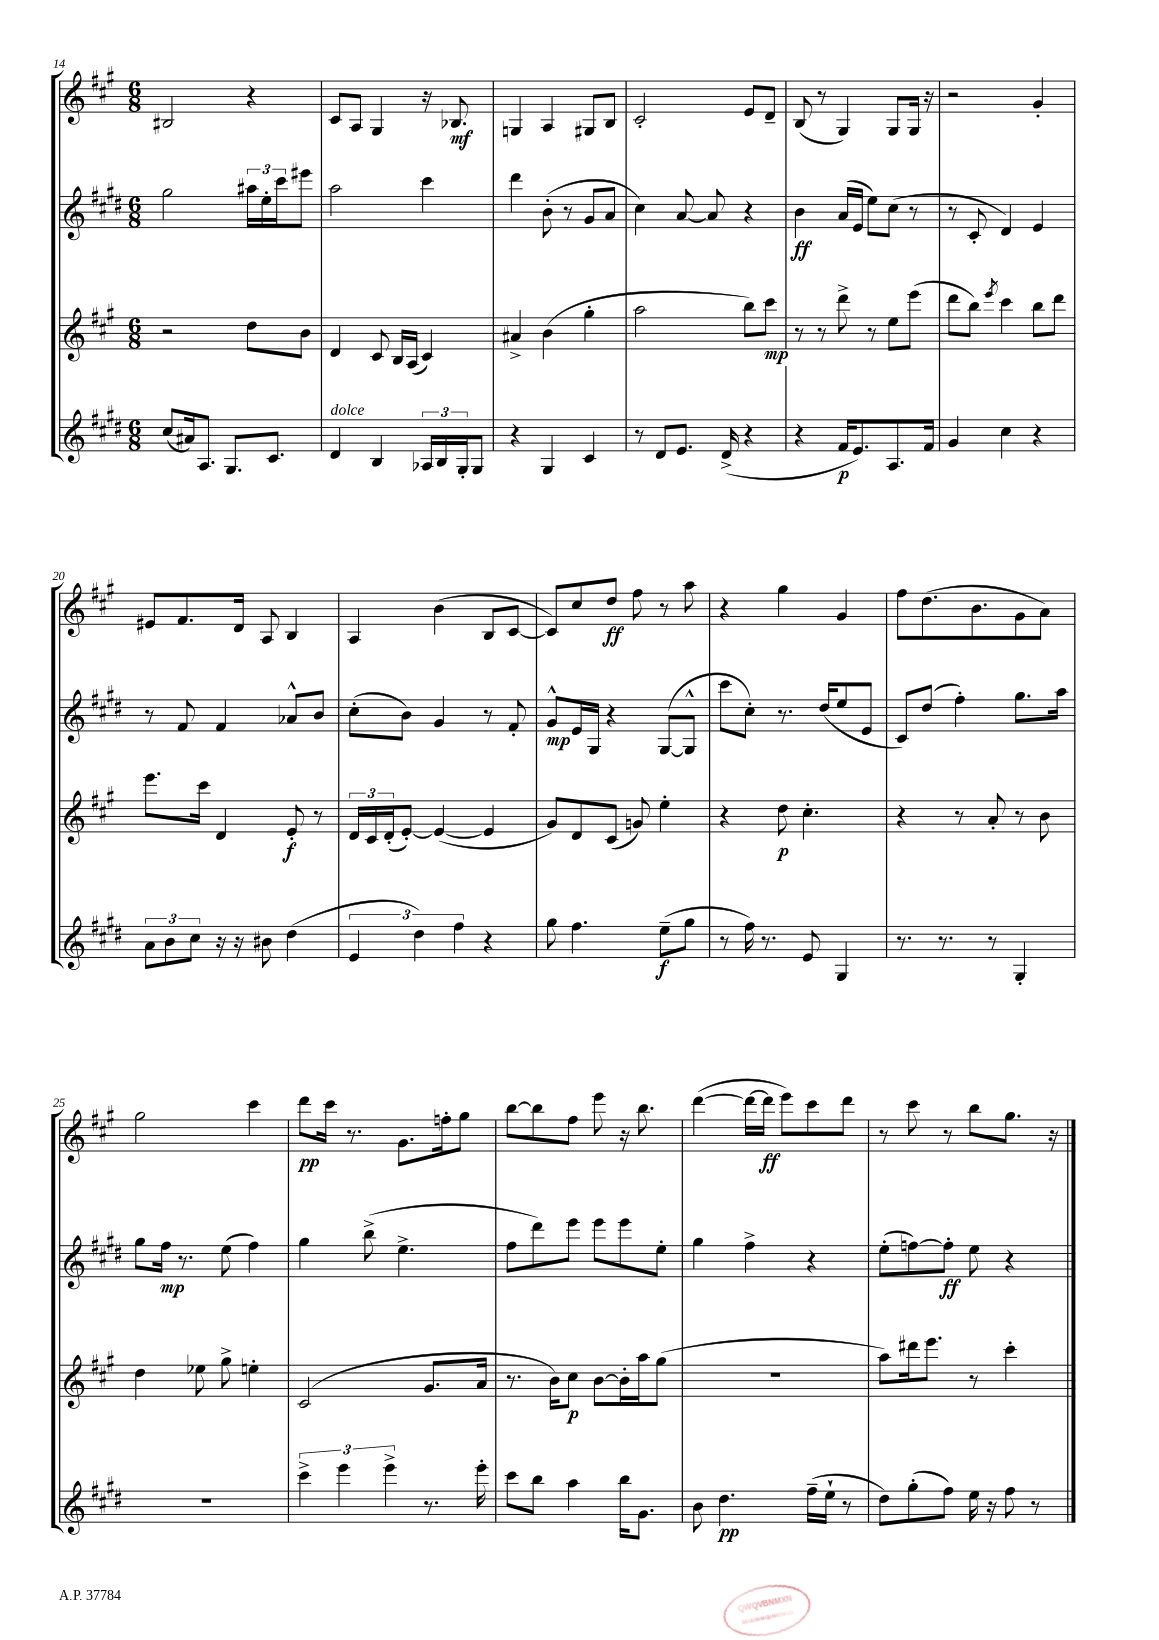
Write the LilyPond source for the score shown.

<<
\new StaffGroup <<
\new Staff = "s0" {
    \clef treble \key a \major \numericTimeSignature \time 6/8
    bis2 r4 |
    cis'8 a8 gis4 r16 bes8.\mf |
    g4 a4 gis8 b8 |
    cis'2-. e'8 d'8-- |
    b8( r8 gis4) gis8 gis16 r16 |
    r2 gis'4-. |
    eis'8 fis'8. d'16 a8 b4 |
    a4 b'4( b8 cis'8~ |
    cis'8) cis''8 d''8\ff fis''8 r8 a''8 |
    r4 gis''4 gis'4 |
    fis''8 d''8.( b'8. gis'8 a'8) |
    gis''2 cis'''4 |
    d'''8\pp cis'''16 r8. gis'8. f''16-. gis''8 |
    b''8~ b''8 fis''8 e'''8 r16 b''8. |
    d'''4~( d'''16~ d'''16\ff e'''8) cis'''8 d'''8 |
    r8 cis'''8 r8 b''8 gis''8. r16 \bar "|." |
}
\new Staff = "s1" {
    \clef treble \key e \major \numericTimeSignature \time 6/8
    gis''2 \tuplet 3/2 { ais''16 e''16-. cis'''16 } eis'''8 |
    a''2 cis'''4 |
    dis'''4 b'8-.( r8 gis'8 a'8 |
    cis''4) a'8~ a'8 r4 |
    b'4\ff a'16( e'16 e''8) cis''8( r8 |
    r8 cis'8-. dis'4) e'4 |
    r8 fis'8 fis'4 aes'8-^ b'8 |
    cis''8-.( b'8) gis'4 r8 fis'8-. |
    gis'8-^\mp e'16 gis16 r4 gis8~( gis8-^ |
    cis'''8 cis''8-.) r8. dis''16( e''8 e'8 |
    cis'8) dis''8( fis''4-.) gis''8. a''16 |
    gis''8 fis''16\mp r8. e''8( fis''4) |
    gis''4 b''8->( e''4.-> |
    fis''8 dis'''8) e'''8 e'''8 e'''8 e''8-. |
    gis''4 fis''4-> r4 |
    e''8-.( f''8~) f''8-.\ff e''8 r4 \bar "|." |
}
\new Staff = "s2" {
    \clef treble \key a \major \numericTimeSignature \time 6/8
    r2 d''8 b'8 |
    d'4 cis'8 b16 a16( cis'4) |
    ais'4-> b'4( gis''4-. |
    a''2 b''8) cis'''8\mp |
    r8 r8 d'''8-> r8 e''8 e'''8( |
    d'''8 b''8) \acciaccatura { e'''8 } cis'''4 b''8 d'''8 |
    e'''8. cis'''16 d'4 e'8-.\f r8 |
    \tuplet 3/2 { d'16 cis'16 d'16-.( } e'8~-.) e'4~( e'4 |
    gis'8) d'8 cis'8( g'8) e''4-. |
    r4 d''8\p cis''4.-. |
    r4 r8 a'8-. r8 b'8 |
    d''4 ees''8 gis''8-> e''4-. |
    cis'2( gis'8. a'16 |
    r8. b'16) cis''8\p b'8~ b'16-. a''16 gis''8( |
    R2. |
    a''8) dis'''16 e'''8. r8 cis'''4-. \bar "|." |
}
\new Staff = "s3" {
    \clef treble \key e \major \numericTimeSignature \time 6/8
    cis''8( ais'16) a8. gis8. cis'8. |
    dis'4^\markup { \italic "dolce" } b4 \tuplet 3/2 { aes16 b16 gis16-. } gis8 |
    r4 gis4 cis'4 |
    r8 dis'8 e'8. dis'16->( r4 |
    r4 fis'16\p e'8.) a8. fis'16 |
    gis'4 cis''4 r4 |
    \tuplet 3/2 { a'8 b'8 cis''8 } r16 r16 bis'8 dis''4( |
    \tuplet 3/2 { e'4 dis''4) fis''4 } r4 |
    gis''8 fis''4. e''8--\f( gis''8 |
    r8 fis''16) r8. e'8 gis4 |
    r8. r8. r8 gis4-. |
    R2. |
    \tuplet 3/2 { cis'''4-> e'''4 e'''4-> } r8. e'''16-. |
    cis'''8 b''8 a''4 b''16 gis'8. |
    b'8 dis''4.\pp fis''16--( e''16-! r8 |
    dis''8) gis''8-.( fis''8) e''16 r16 fis''8 r8 \bar "|." |
}
>>
>>
\layout { \context { \Score currentBarNumber = #14 } }
